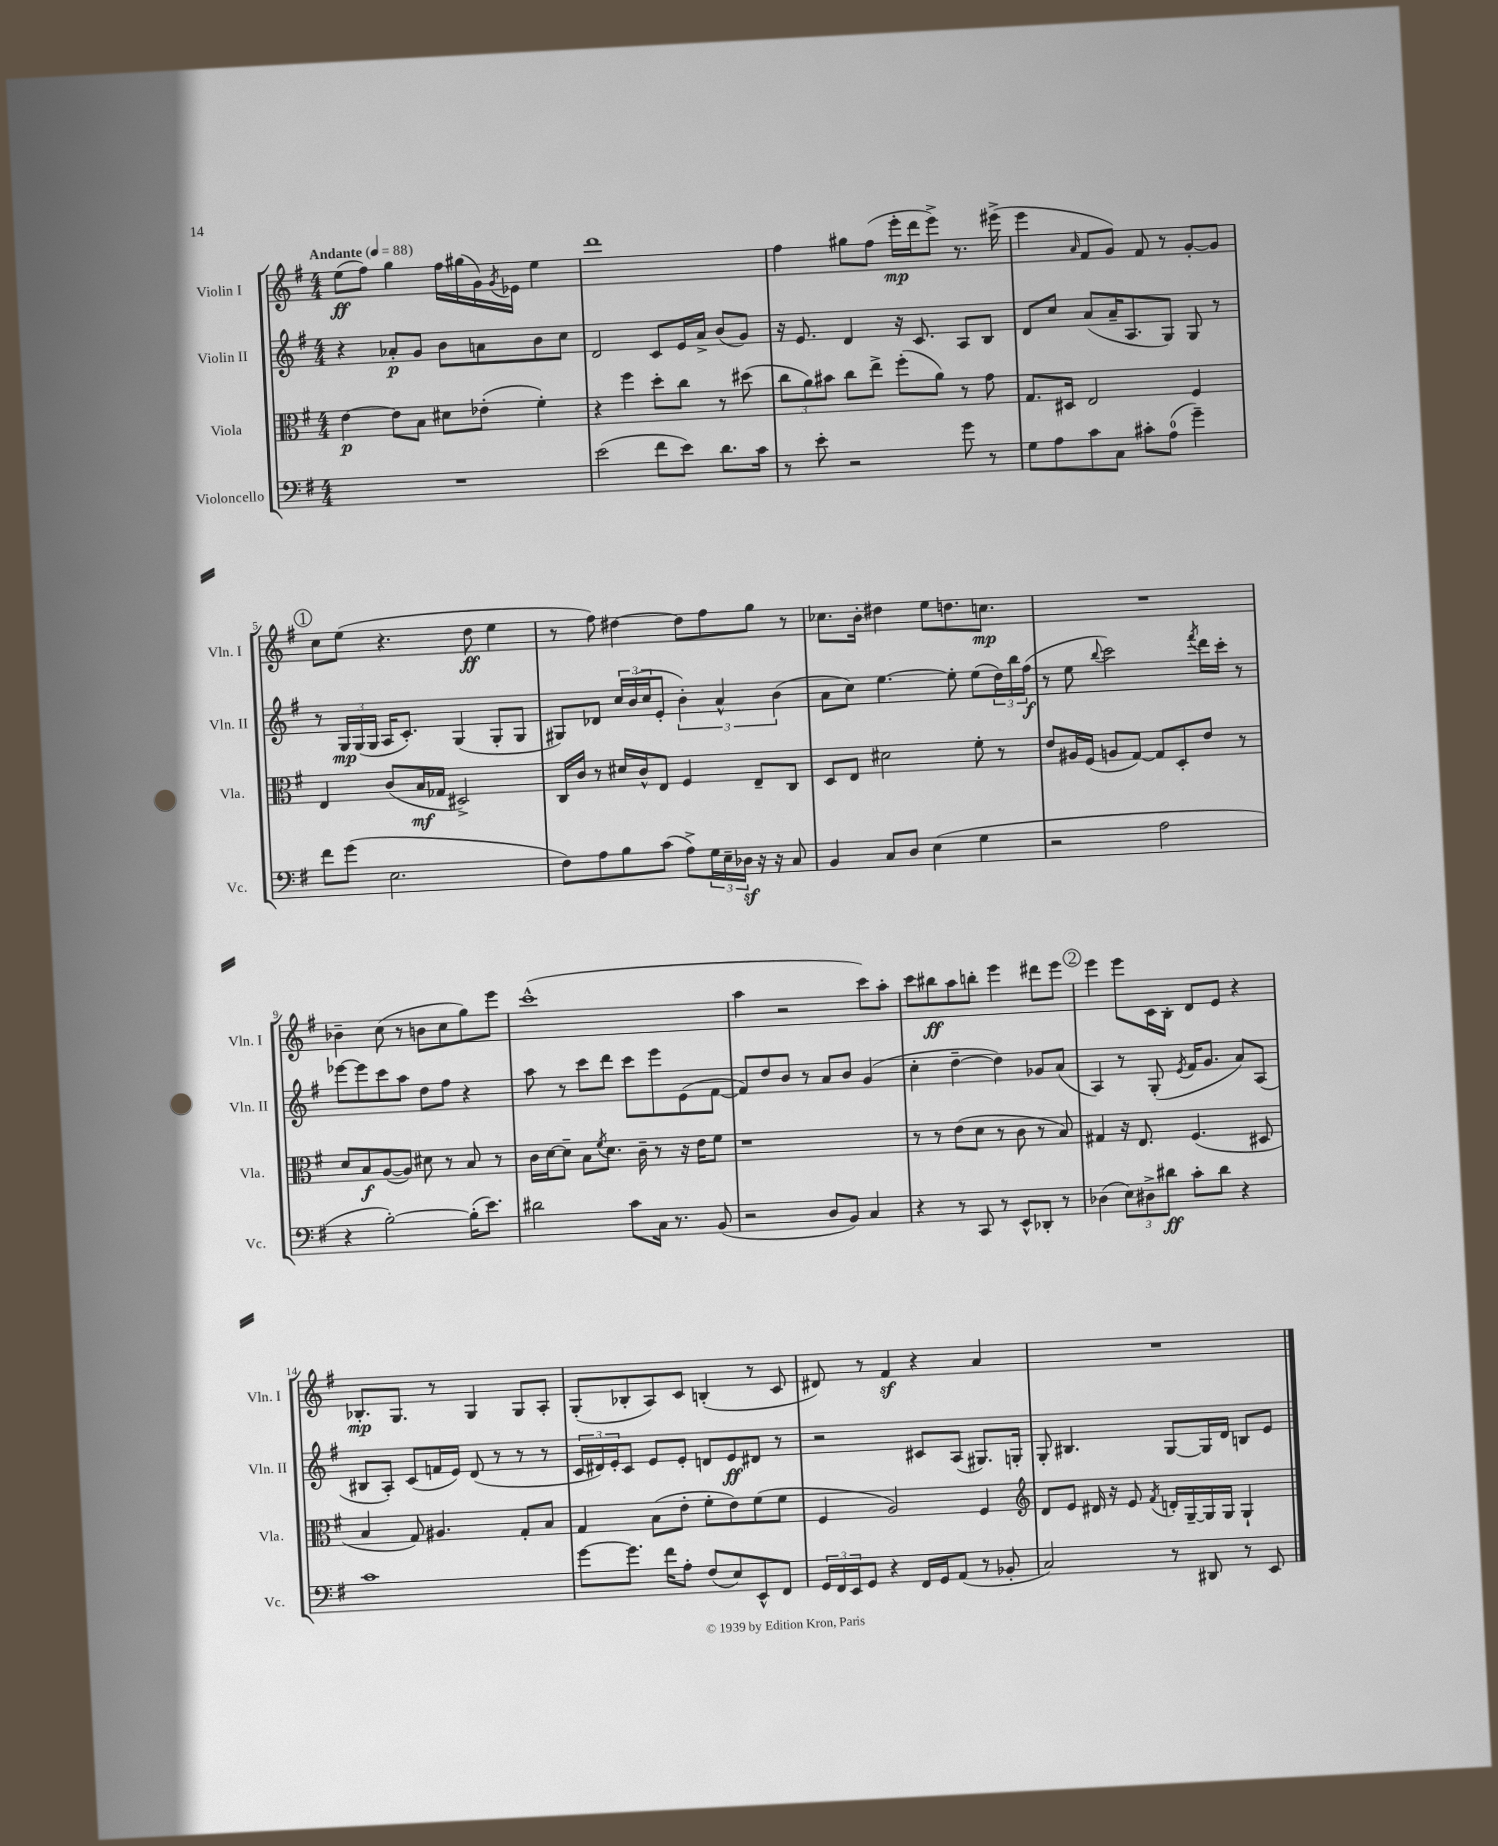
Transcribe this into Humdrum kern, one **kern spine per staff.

**kern	**kern	**kern	**kern
*staff4	*staff3	*staff2	*staff1
*clefF4	*clefC3	*clefG2	*clefG2
*k[f#]	*k[f#]	*k[f#]	*k[f#]
*M4/4	*M4/4	*M4/4	*M4/4
*MM88	*MM88	*MM88	*MM88
1r	[4e\	4r	(8ee\L
.	.	.	8ff#\J)
.	8e\]L	8a-'/L	4gg\
.	8B\J	8g/J	.
.	8d#\L	8b\L	16ff#\LL
.	.	.	(16gg#\
.	(8e-'\J	8a\	16g\)
.	.	.	8qg/
.	.	.	16e-\JJ
.	4f#'\)	8b\	4ee\
.	.	8cc\J	.
=	=	=	=
(2e\	4r	2d/	1ddd
.	4ff#\	.	.
8f#\L	8dd'\L	8c/L	.
8e\J)	8cc\J	16e/L	.
.	.	16a^/JJ	.
8.d\L	8r	(8b/L	.
.	(8dd#\	8g/J)	.
16c\Jk	.	.	.
=	=	=	=
8r	12cc\L	16r	4ff#\
.	.	8.e/	.
.	12a\)	.	.
8e'\	.	.	.
.	12b#\J	.	.
2r	8cc\L	4d/	8gg#\L
.	8ee^\J	.	(8ff#\J
.	(8ff#'\L	16r	16eee'\LL
.	.	8.c/	16ddd\J
.	8a\J)	.	8eee^\J)
8g\	8r	8A/L	8.r
8r	8g\	8B/J	.
.	.	.	(16eee#^\
=	=	=	=
8G\L	8.G/L	8d/L	4eee\
8A\	.	8cc/J	.
.	16D#/Jk	.	.
.	.	.	16qqa/
8c\	2E/	(8a/L	8f#/L
8C\J	.	16a~/K	8g/J)
.	.	8.A/	.
8c#'\L	.	.	8f#/
(8A\J	.	8G/J)	8r
4g~\)	4F#/	8G/	[8g'/L
.	.	8r	8g/]J
=	=	=	=
8f#\L	4E/	8r	8cc\L
(8g\J	.	24G/LL	(8ee\J
.	.	(24G/	.
.	.	24G/JJ	.
2.E\	(8c/L	16A/LK	4.r
.	.	8.c'/J)	.
.	16B/L	.	.
.	16G-/JJ	.	.
.	2D#^/)	(4G/	.
.	.	.	8dd\
.	.	8G'/L	4ee\
.	.	8G/J	.
=	=	=	=
8F#\L)	16C/LL	8G#/L)	8r
.	16c/JJ	.	.
8A\	8r	8d-/J	8ff#\)
8B\	16d#/LL	24cc/LL	[4dd#\
.	.	(24b/	.
.	16c^^/J	.	.
.	.	24cc/J	.
(8c\J	8E/J	8e'/J	.
8A^\L)	4F#/	6b'\)	8dd#\]L
24G\L	.	.	8ff#\
24E~\	.	6a^^/	.
24D-\JJ	.	.	.
16r	8E~/L	.	8gg\J
16r	.	.	.
.	.	(6b\	.
8C/	8C/J	.	8r
=	=	=	=
4BB/	8D/L	8a\L	8.cc-\L
.	8E/J	8cc\J)	.
.	.	.	16b'\Jk
8C/L	2d#\	[4.ee\	4dd#\
8D/J	.	.	.
(4E\	.	.	8ee\L
.	.	8ee'\]	8.dd\
4G\	8f#'\	(8ee\L	.
.	.	.	8.cc\J
.	8r	24dd\L)	.
.	.	24bb\	.
.	.	(24ff#\JJ	.
=	=	=	=
2r	8e/L	8r	1r
.	16A#/L	8ee\	.
.	(16F#/JJ	.	.
.	.	8qqbb/	.
.	8A/L	2ccc\)	.
.	[8G/J)	.	.
2A\	8G/]L	.	.
.	8D'/	.	.
.	.	8qfff#/	.
.	8e/J	16ddd\LL	.
.	.	16ccc'\JJ	.
.	8r	8r	.
=	=	=	=
4r	8d/L	[8eee-\L	4b-~\
.	8B/	8eee-\]	.
[2B'\)	([8A/	8ccc\	(8cc\
.	8A/]J)	8aa\J	8r
.	8d#\	8dd\L	8b\L
.	8r	8ff#\J	8cc\
(16B'\]LK	8B/	4r	8gg\)
8.e\J)	.	.	.
.	8r	.	8eee\J
=	=	=	=
2d#\	16c\LL	8aa\	(1ccc^^
.	[16d\J	.	.
.	8d~\]J	8r	.
.	8B\L	8ccc\L	.
.	8qf#/	.	.
.	8.d\J	8ddd\J	.
8c\L	.	8ccc\L	.
.	16c~\	.	.
16C\Jk	8r	8eee\	.
8.r	.	.	.
.	16r	(8e\	.
.	16e\LK	.	.
(8BB/	8f#\J	[8f#\J	.
=	=	=	=
2r	1r	8f#/]L)	4aa\
.	.	8dd/	.
.	.	8b/J	2r
.	.	8r	.
8D/L	.	8a/L	.
8BB/J)	.	8b/J	.
4C/	.	(4g/	8ccc\L)
.	.	.	8aa'\J
=	=	=	=
4r	8r	4cc'\	8ccc\L
.	8r	.	8bb#\
8r	(8e\L	[4dd~\	8aa\
8CC/	8d\J	.	8bb'\J
8r	8r	4dd\])	4eee\
8EE^^/L	8c\	.	.
8DD-'/J	8r	8g-/L	8ddd#\L
8r	8B/)	(8a/J	8eee\J
=	=	=	=
(4D-\	4G#/	4A/)	4eee\
12E\L)	16r	8r	8eee\L
.	8.E/	.	.
12D#^\	.	.	.
.	.	(8G'/	16c\L
12d#\J	.	.	.
.	.	.	16B'\JJ
.	.	8qe/	.
8c'\L	(4.F#/	16f#/LK	8d/L
.	.	8.g/J	.
8d#\J	.	.	8e/J
4r	.	8a/L)	4r
.	8D#/	(8A/J	.
=	=	=	=
1c	4B/	8B#/L	8.B-'/L
.	.	8A'/J)	.
.	.	.	8.G/J
.	8G/)	(8c/L	.
.	4.A#/	16f/L	8r
.	.	16e/JJ)	.
.	.	(8d/	4G/
.	.	8r	.
.	8G'/L	8r	8G/L
.	8B/J	8r	8A'/J
=	=	=	=
[8g\L	4G/	24c/LL	(8G'/L
.	.	24d#/)	.
.	.	24e'/J	.
8.g\]J	.	8c/J	8B-'/
.	(8B\L	8e/L	8A/)
16f#\LK	.	.	.
8A'\J	8e'\J	8e'/J	8c/J
(8F#/L	8f#'\L	8d/L	(4B'/
8E/)	8e\)	8e/	.
8EE^^/	(8f#\	8d#/J	8r
8FF#/J	8f#\J	8r	8c/
=	=	=	=
24GG/LL	4F#/	2r	8d#/)
24FF#/	.	.	.
24EE/J	.	.	.
8GG/J	.	.	8r
4r	2A/)	.	4f#/
16FF#/LL	.	8c#/L	4r
16GG/J	.	.	.
(8AA/J	.	(8A/J	.
8r	4F#/	8.G#/L)	4a/
8BB-'/	.	.	.
.	.	16G'/Jk	.
=	=	=	=
*	*clefG2	*	*
2C/)	8d/L	8G'/	1r
.	8e/J	4.B#/	.
.	16d#/	.	.
.	16r	.	.
.	8e/	.	.
.	8qf#/	.	.
8r	16d'/LL	[8G/L	.
.	[16G~/	.	.
8DD#/	16G/]	16G/]L	.
.	16G/JJ	16d/JJ	.
8r	4G`/	8B/L	.
8EE/	.	8e/J	.
==	==	==	==
*-	*-	*-	*-
